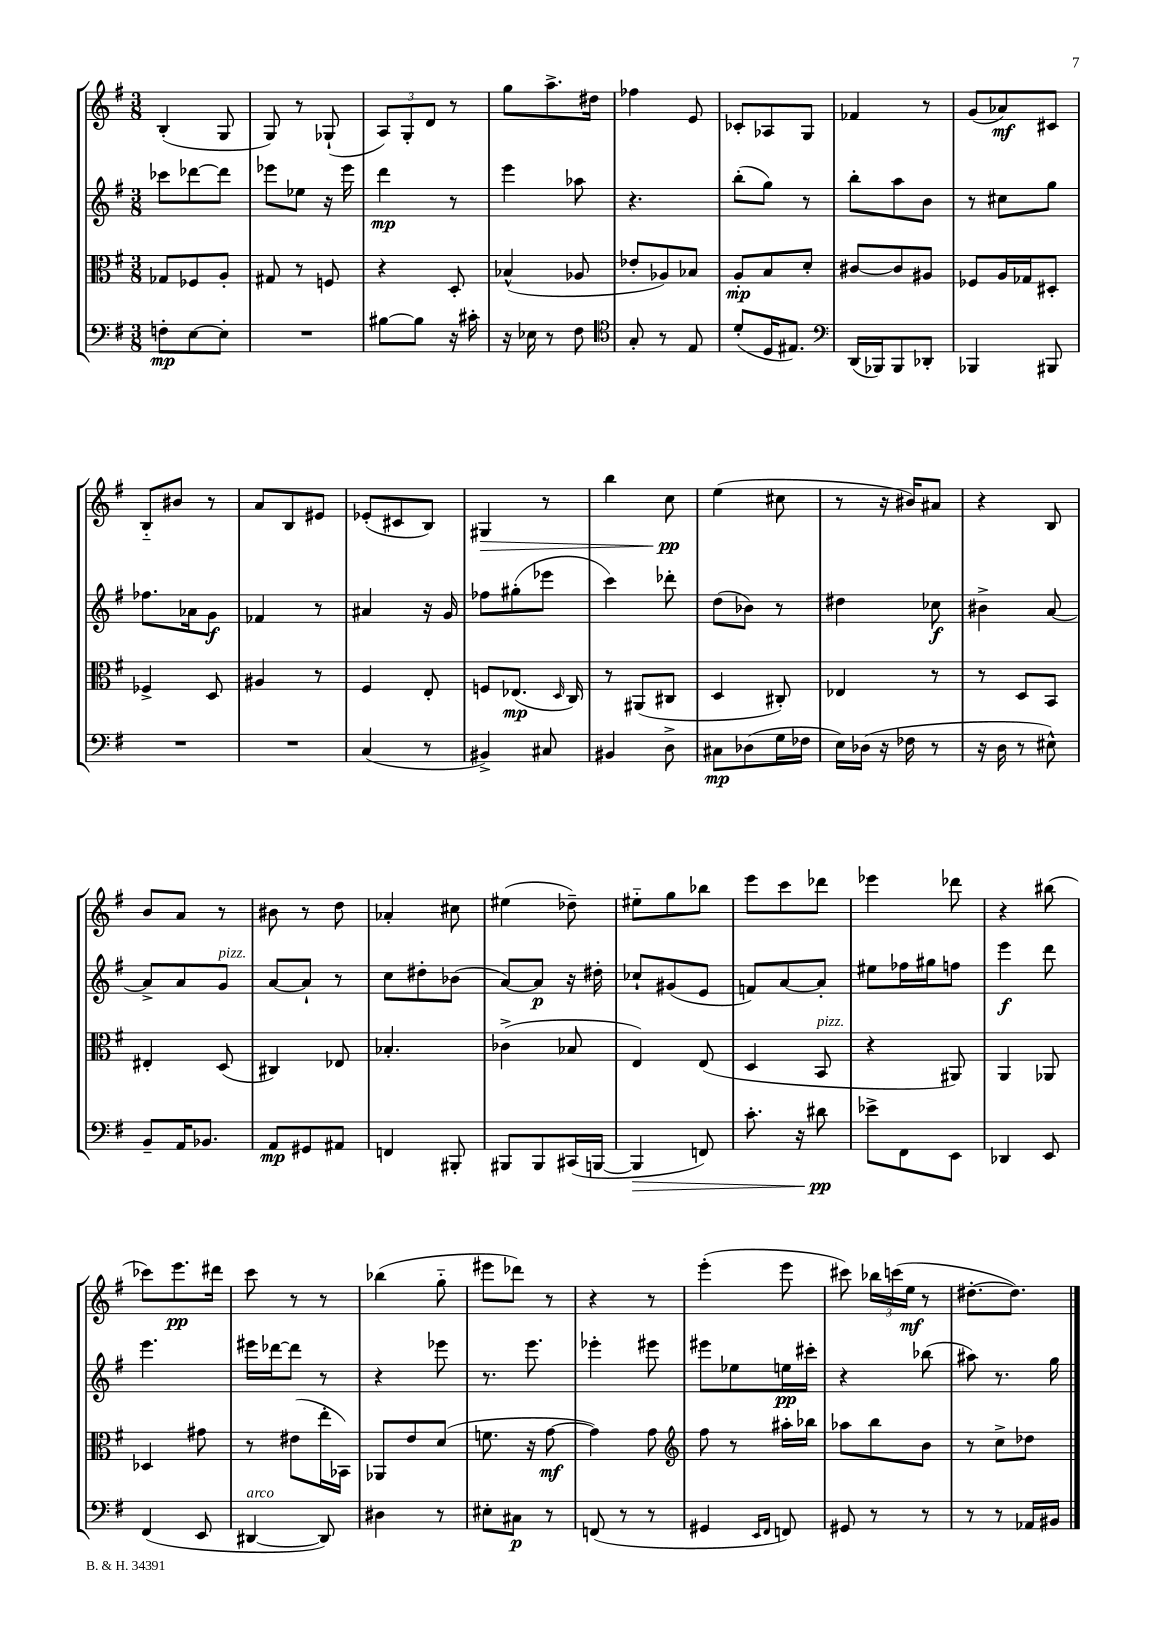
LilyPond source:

<<
\new StaffGroup <<
\new Staff = "s0" {
    \clef treble \key g \major \numericTimeSignature \time 3/8
    \autoBeamOff b4-.( g8 |
    g8) r8 ges8-!( |
    \tuplet 3/2 { a8[) g8-. d'8] } r8 |
    g''8[ a''8.-> dis''16] |
    fes''4 e'8 |
    ces'8[-. aes8 g8] |
    fes'4 r8 |
    g'8[( aes'8\mf) cis'8] |
    b8[-_ bis'8] r8 |
    a'8[ b8 eis'8] |
    ees'8[-.( cis'8 b8]) |
    gis4\> r8 |
    b''4 c''8\pp\! |
    e''4( cis''8 |
    r8 r16 bis'16[) ais'8] |
    r4 b8 |
    b'8[ a'8] r8 |
    bis'8 r8 d''8 |
    aes'4-. cis''8 |
    eis''4( des''8--) |
    eis''8[-_ g''8 bes''8] |
    e'''8[ c'''8 des'''8] |
    ees'''4 des'''8 |
    r4 bis''8( |
    ces'''8[) e'''8.\pp dis'''16] |
    c'''8 r8 r8 |
    bes''4( g''8-_ |
    eis'''8[ des'''8]) r8 |
    r4 r8 |
    e'''4-.( e'''8 |
    cis'''8) \tuplet 3/2 { bes''16[ c'''16( e''16]\mf } r8 |
    dis''8.[~-. dis''8.]) \bar "|." |
}
\new Staff = "s1" {
    \clef treble \key g \major \numericTimeSignature \time 3/8
    \autoBeamOff ces'''8[ des'''8~ des'''8] |
    ees'''8[ ees''8] r16 ees'''16 |
    d'''4\mp r8 |
    e'''4 aes''8 |
    r4. |
    b''8[-.( g''8]) r8 |
    b''8[-. a''8 b'8] |
    r8 cis''8[ g''8] |
    fes''8.[ aes'16 g'8]\f |
    fes'4 r8 |
    ais'4 r16 g'16 |
    fes''8[ gis''8-.( ees'''8] |
    c'''4) des'''8-. |
    d''8[( bes'8]) r8 |
    dis''4 ces''8\f |
    bis'4-> a'8~ |
    a'8[-> a'8 g'8]^\markup { \italic "pizz." } |
    a'8[~ a'8]-! r8 |
    c''8[ dis''8-. bes'8]( |
    a'8[~) a'8]\p r16 dis''16-. |
    ces''8[-! gis'8( e'8] |
    f'8[) a'8~ a'8]-. |
    eis''8[ fes''16 gis''16 f''8] |
    e'''4\f d'''8 |
    e'''4. |
    eis'''16[ des'''16~ des'''8] r8 |
    r4 ees'''8 |
    r8. e'''8. |
    ees'''4-. eis'''8 |
    eis'''8[ ees''8 e''16\pp cis'''16]-. |
    r4 bes''8( |
    ais''8) r8. g''16 \bar "|." |
}
\new Staff = "s2" {
    \clef alto \key g \major \numericTimeSignature \time 3/8
    \autoBeamOff ges8[ fes8 a8]-. |
    gis8 r8 f8 |
    r4 d8-. |
    bes4-^( aes8 |
    ees'8[-. aes8) bes8] |
    a8[-.\mp b8 d'8]-. |
    cis'8[~ cis'8 ais8] |
    fes8[ a16 ges16 dis8]-. |
    fes4-> d8 |
    ais4 r8 |
    fis4 e8-. |
    f8[ ees8.]\mp( \grace { d16 } c16) |
    r8 ais,8[( cis8] |
    d4 cis8-.) |
    ees4 r8 |
    r8 d8[ b,8] |
    eis4-. d8( |
    cis4) ees8 |
    bes4.-. |
    ces'4->( bes8 |
    e4) e8( |
    d4 b,8^\markup { \italic "pizz." } |
    r4 ais,8) |
    a,4 aes,8 |
    des4 gis'8 |
    r8 eis'8[( e''16-. bes,16]) |
    aes,8[ e'8 d'8]( |
    f'8. r16 g'8~\mf |
    g'4) g'8 |
    \clef treble fis''8 r8 ais''16[-. bes''16] |
    aes''8[ b''8 b'8] |
    r8 c''8[-> des''8] \bar "|." |
}
\new Staff = "s3" {
    \clef bass \key g \major \numericTimeSignature \time 3/8
    \autoBeamOff f8[-.\mp e8~ e8]-. |
    R4. |
    bis8[~ bis8] r16 cis'16-. |
    r16 ees16 r8 fis8 |
    \clef tenor g8-. r8 e8 |
    d'8[-.( d16 eis8.]) |
    \clef bass d,16[( bes,,16) bes,,8 des,8]-. |
    bes,,4 bis,,8 |
    R4. |
    R4. |
    c4( r8 |
    bis,4->) cis8 |
    bis,4 d8-> |
    cis8[\mp des8( g16 fes16] |
    e16[) des16]( r16 fes16 r8 |
    r16 d16 r8 eis8-^) |
    b,8[-- a,16 bes,8.] |
    a,8[\mp gis,8 ais,8] |
    f,4 bis,,8-. |
    bis,,8[ bis,,8 cis,16( b,,16]~ |
    b,,4\> f,8) |
    c'8.-. r16 dis'8\pp\! |
    ees'8[-> fis,8 e,8] |
    des,4 e,8 |
    fis,4( e,8 |
    dis,4~^\markup { \italic "arco" } dis,8) |
    dis4 r8 |
    eis8[-. cis8]\p r8 |
    f,8( r8 r8 |
    gis,4 \grace { e,16[ fis,16] } f,8) |
    gis,8 r8 r8 |
    r8 r8 aes,16[ bis,16] \bar "|." |
}
>>
>>
\layout { \context { \Score \remove "Bar_number_engraver" } }
